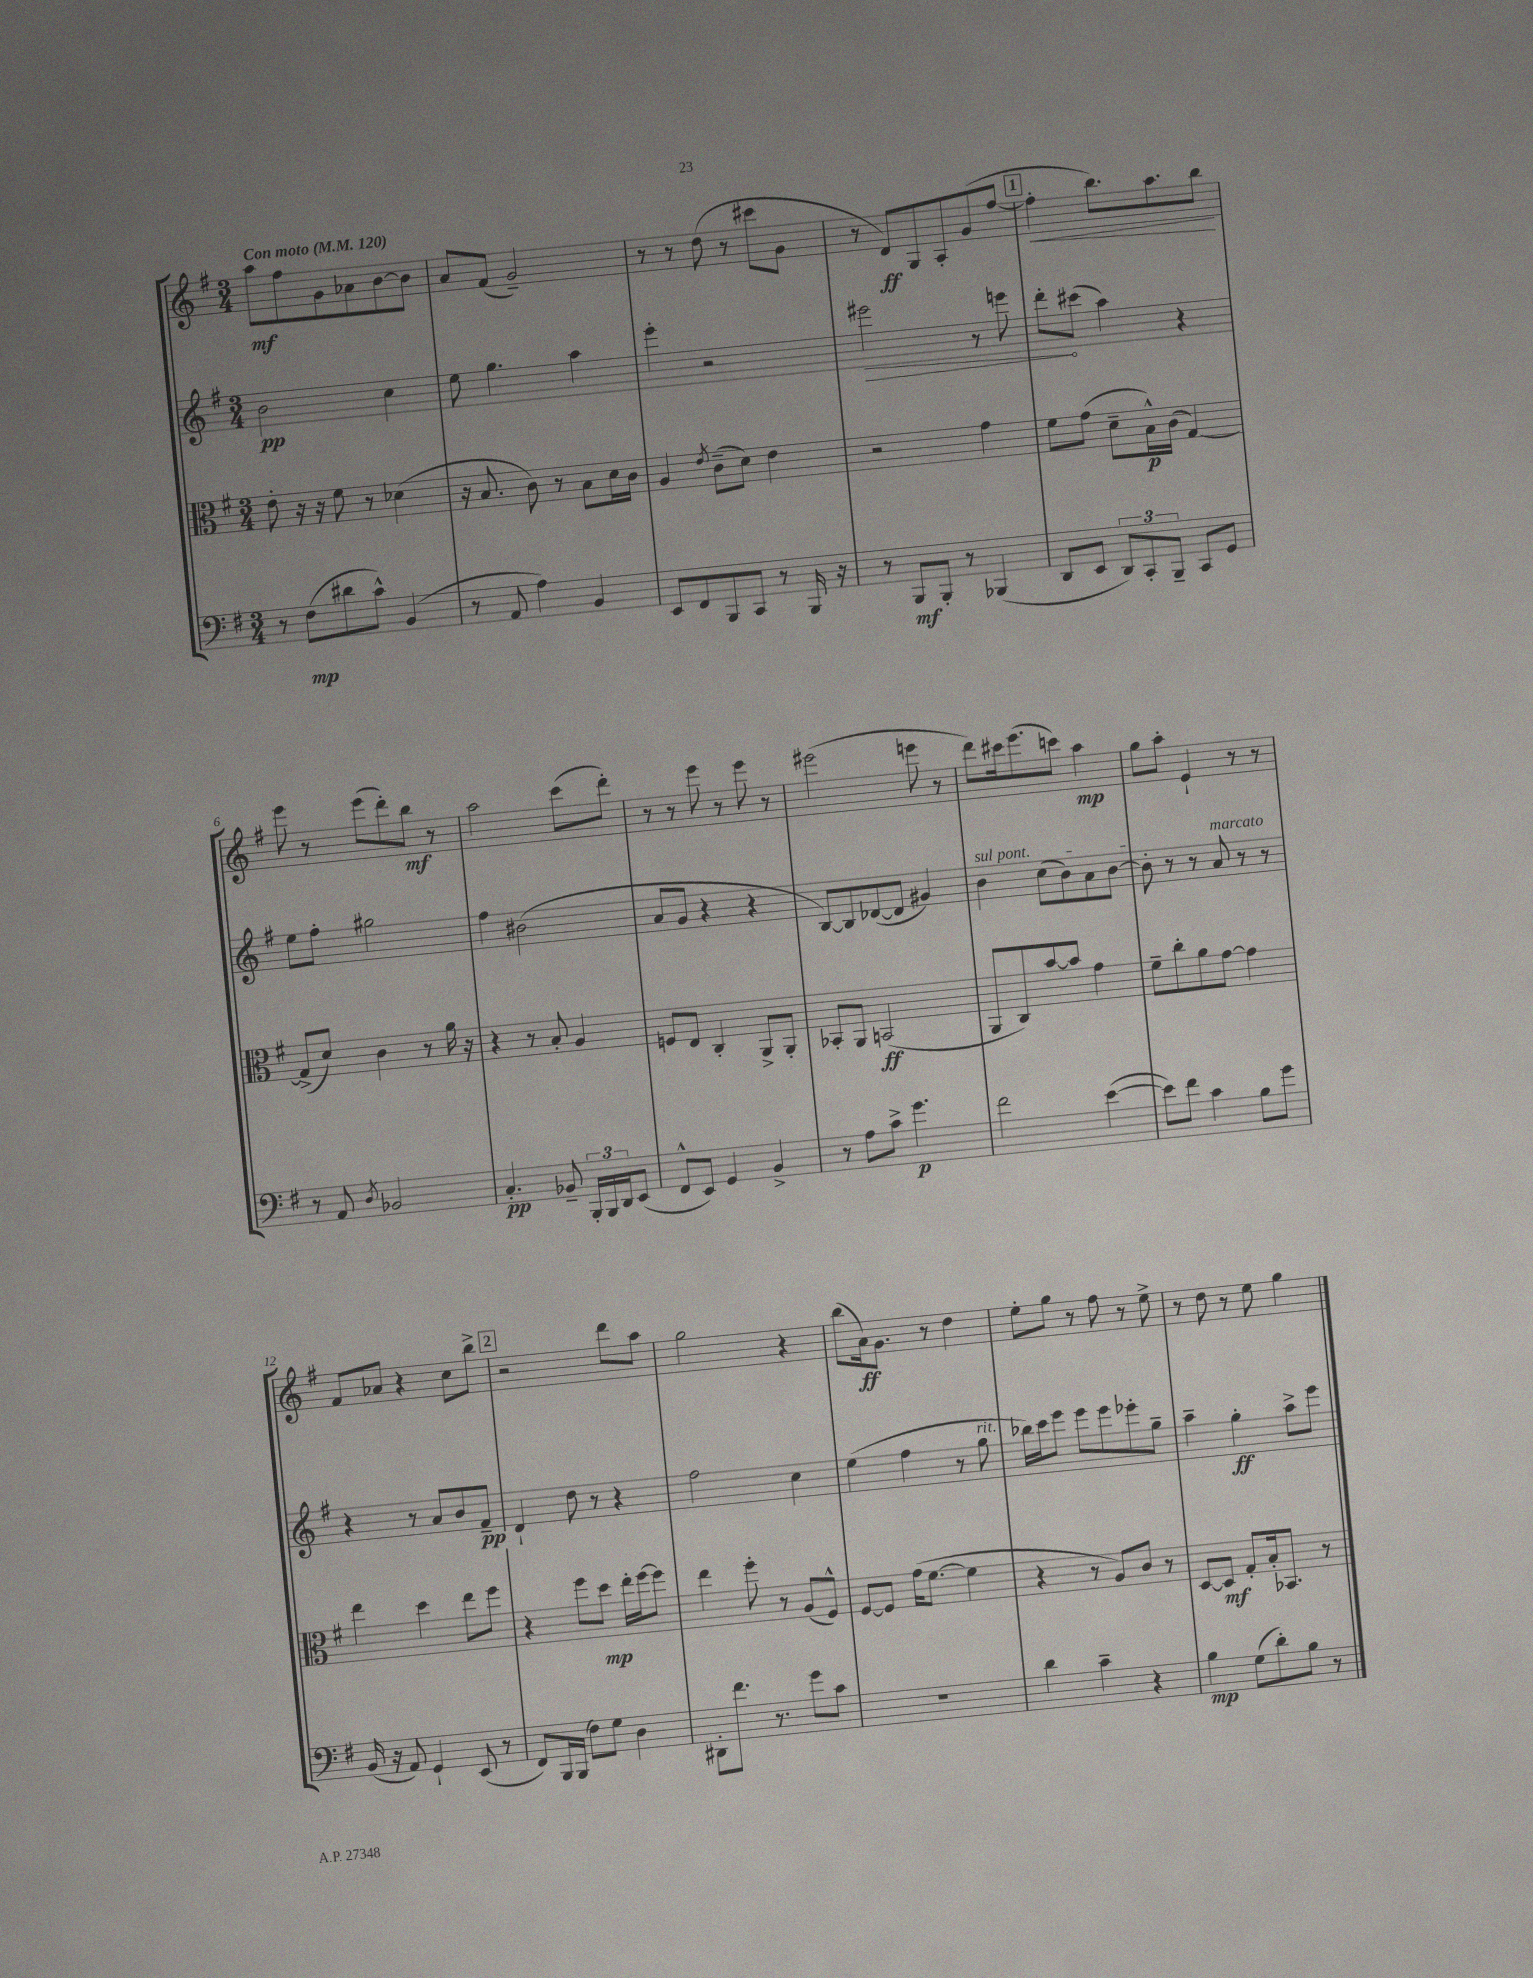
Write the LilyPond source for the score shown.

<<
\new StaffGroup <<
\new Staff = "s0" {
    \clef treble \key g \major \numericTimeSignature \time 3/4 \tempo "Con moto" 4 = 120
    a''8\mf fis''8 g'8 aes'8 b'8~ b'8 |
    a'8 fis'8( g'2--) |
    r8 r8 d''8( r8 cis'''8 g'8 |
    r8 d'8\ff) g8 a8-. g'8( fis''8~ |
    \mark \markup { \box "1" } fis''4-.\< b''8.) a''8. b''8\! |
    e'''8 r8 e'''8( d'''8-.) b''8\mf r8 |
    a''2 c'''8( d'''8-.) |
    r8 r8 e'''8 r8 e'''8 r8 |
    eis'''2( e'''8 r8 |
    d'''8) cis'''16 e'''8.( c'''8) a''4\mp |
    g''8 a''8-. e'4-! r8 r8 |
    fis'8 aes'8 r4 c''8 b''8-> |
    \mark \markup { \box "2" } r2 d'''8 a''8 |
    g''2 r4 |
    b''8( a'16\ff) g'8. r8 d''4 |
    e''8-. g''8 r8 fis''8 r8 e''8-> |
    r8 d''8 r8 e''8 g''4 \bar "|." |
}
\new Staff = "s1" {
    \clef treble \key g \major \numericTimeSignature \time 3/4
    b'2\pp c''4 |
    e''8 g''4. a''4 |
    e'''4-. r2 |
    \once \override Hairpin.circled-tip = ##t eis'''2\> r8 e'''8 |
    \mark \markup { \box "1" } d'''8-.\! cis'''8( a''4) r4 |
    e''8 fis''8-. gis''2 |
    fis''4 bis'2( |
    a'8 g'8 r4 r4 |
    b8~) b8 des'8~( des'8 gis'4) |
    \once \override TextSpanner.bound-details.left.text = \markup { \italic "sul pont." } b'4\startTextSpan c''8( b'8) a'8 b'8~ |
    b'8-.\stopTextSpan r8 r8 a'8^\markup { \italic "marcato" } r8 r8 |
    r4 r8 a'8 b'8 fis'8--\pp |
    \mark \markup { \box "2" } d'4-! d''8 r8 r4 |
    fis''2 c''4 |
    e''4( fis''4 r8 g''8^\markup { \italic "rit." } |
    bes''16) c'''16 e'''8 e'''8 e'''8 ees'''8-. g''8-- |
    a''4-- g''4-.\ff a''8-> e'''8 \bar "|." |
}
\new Staff = "s2" {
    \clef alto \key g \major \numericTimeSignature \time 3/4
    e'8-. r16 r16 fis'8 r8 des'4( |
    r16 b8. c'8) r8 b8 d'16 c'16 |
    a4 \acciaccatura { e'8 } c'8--( d'8) e'4 |
    r2 g'4 |
    \mark \markup { \box "1" } fis'8 g'8( d'8-- b16-^\p) c'16( g4~) |
    g8->( d'8) c'4 r8 a'16 r16 |
    r4 r8 b8-. a4 |
    f8 e8 c4-. a,8-> a,8-. |
    bes,8-. a,8 b,2\ff( |
    a,8 c8) b'8~ b'8 g'4 |
    fis'8-- c''8-. a'8 g'8~ g'4 |
    e''4 d''4 e''8 fis''8 |
    \mark \markup { \box "2" } r4 fis''8 d''8\mp e''16-. fis''16~ fis''8 |
    e''4 fis''8-. r8 a8( fis8-^) |
    fis8~ fis8 g'16( fis'8.~ fis'4 |
    r4 r8 a8) c'8 r8 |
    d8~ d8\mf g8-. b16-. bes,8. r8 \bar "|." |
}
\new Staff = "s3" {
    \clef bass \key g \major \numericTimeSignature \time 3/4
    r8 fis8\mp( dis'8 c'8-^) b,4( |
    r8 a,8 a4) b,4 |
    e,8 fis,8 b,,8 c,8 r8 b,,16 r16 |
    r8 b,,8\mf b,,8-. r8 bes,,4( |
    \mark \markup { \box "1" } d,8 e,8 \tuplet 3/2 { d,8) c,8-. b,,8-- } c,8 g,8 |
    r8 a,8 \acciaccatura { d8 } bes,2 |
    c4.-.\pp bes,8-- \tuplet 3/2 { b,,16-. b,,16 d,16 } e,8( |
    fis,8-^ e,8) g,4 b,4-> |
    r8 a8 c'8-> g'4.\p |
    fis'2 e'4~( |
    e'8) fis'8 c'4 b8 g'8 |
    b,16( r16 a,8) g,4-! e,8( r8 |
    \mark \markup { \box "2" } fis,8) b,,16 b,,16( fis8) g8 d4 |
    dis,8-. fis'8. r8. g'8 c'8 |
    R2. |
    d'4 c'4-- r4 |
    b4\mp g8( d'8-.) b8 r8 \bar "|." |
}
>>
>>
